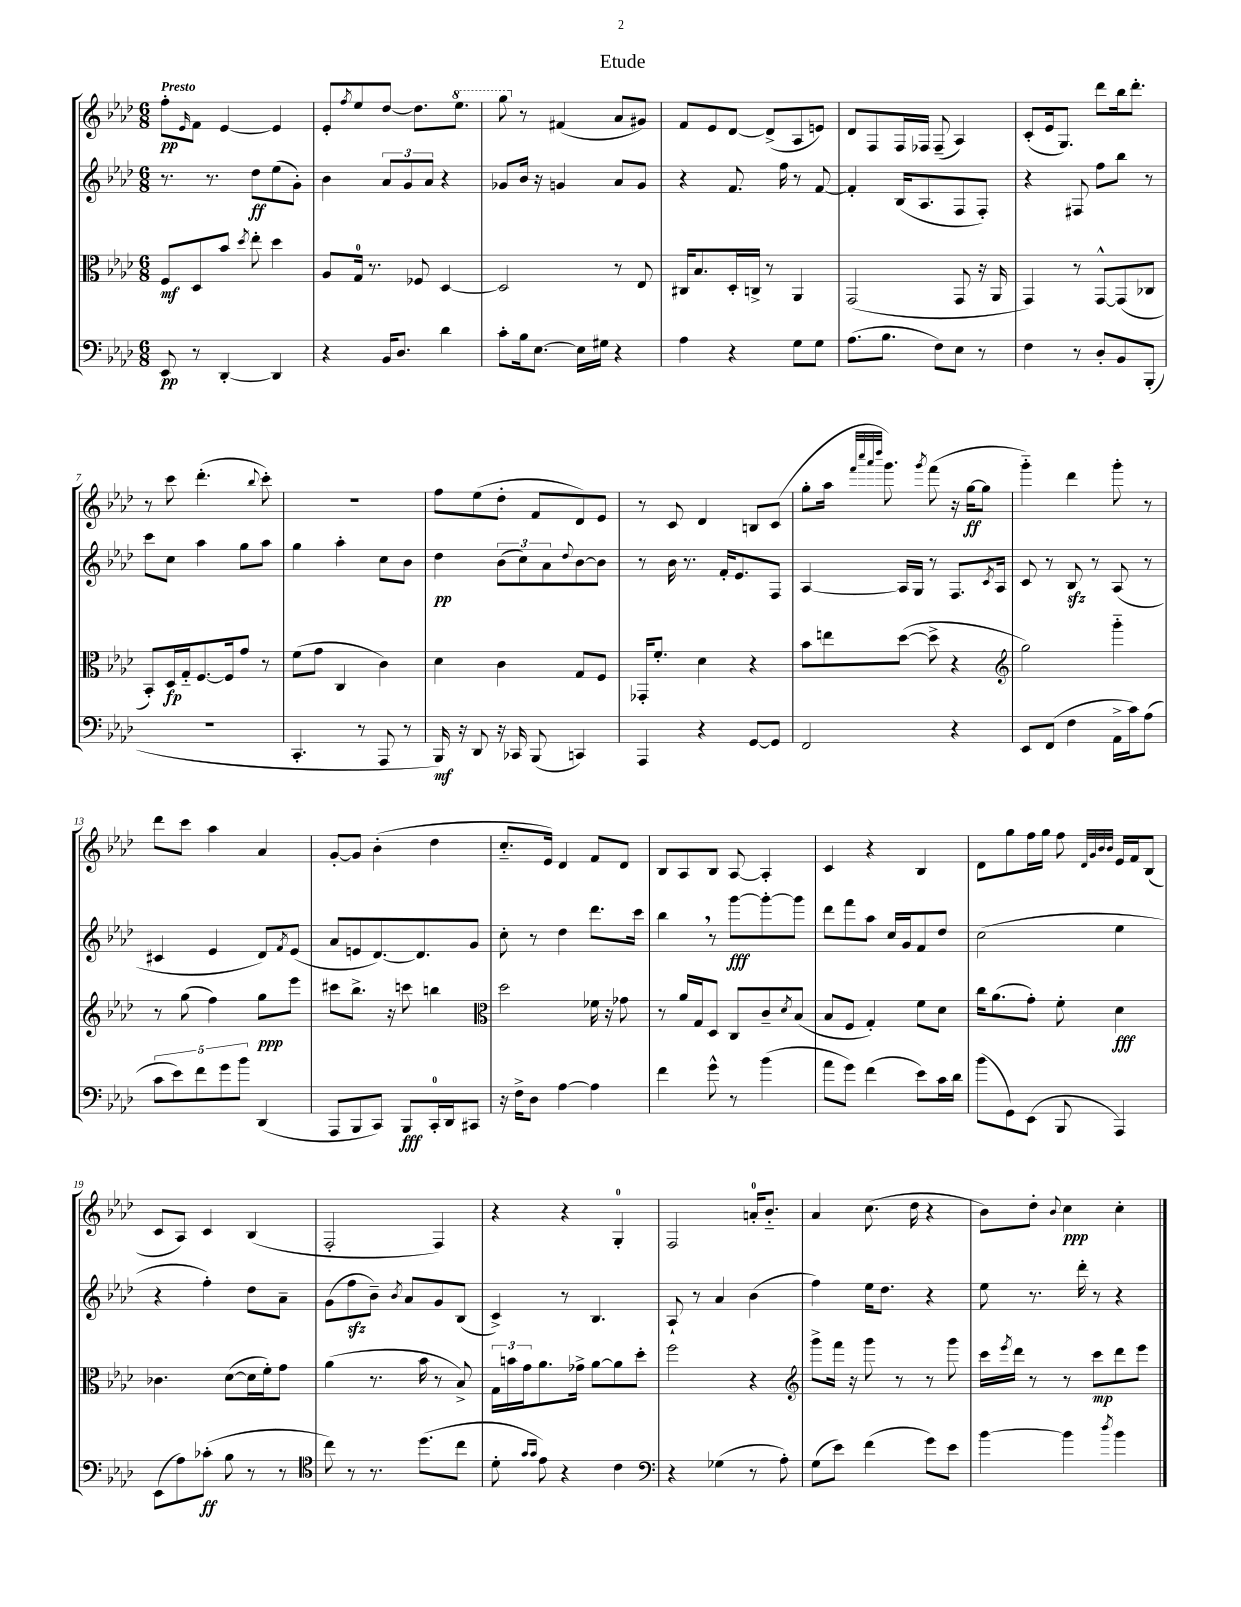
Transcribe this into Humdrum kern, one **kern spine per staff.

**kern	**dynam	**kern	**dynam	**kern	**dynam	**kern	**dynam
*part4	*part4	*part3	*part3	*part2	*part2	*part1	*part1
*staff4	*staff4	*staff3	*staff3	*staff2	*staff2	*staff1	*staff1
*clefF4	*	*clefC3	*	*clefG2	*	*clefG2	*
*k[b-e-a-d-]	*	*k[b-e-a-d-]	*	*k[b-e-a-d-]	*	*k[b-e-a-d-]	*
*M6/8	*	*M6/8	*	*M6/8	*	*M6/8	*
=1	=1	=1	=1	=1	=1	=1	=1
!	!	!	!	!	!	!LO:TX:a:B:t=Presto	!
8EE-/	pp	8F/L	mf	8.r	.	8ff'\L	pp
.	.	.	.	.	.	16qqe-/	.
8r	.	8D-/	.	.	.	8f\J	.
.	.	.	.	8.r	.	.	.
[4DD-'/	.	8b-/J	.	.	.	[4e-/	.
.	.	8qdd-/	.	.	.	.	.
.	.	8ee-'\	.	8dd-\L	ff	.	.
4DD-/]	.	4dd-\	.	(8ee-\	.	4e-/]	.
.	.	.	.	8g'\J)	.	.	.
=2	=2	=2	=2	=2	=2	=2	=2
4r	.	8A-/L	.	4b-\	.	8e-'/L	.
.	.	.	.	.	.	8qff/	.
.	.	16G/Jk	.	.	.	8ee-/	.
.	.	8.r	.	.	.	.	.
16BB-/KL	.	.	.	12a-/L	.	[8dd-/J	.
8.D-/J	.	.	.	.	.	.	.
.	.	.	.	12g/	.	.	.
.	.	8F-X/	.	.	.	8.dd-\L]	.
.	.	.	.	12a-/J	.	.	.
4d-\	.	[4D-/	.	4r	.	.	.
*	*	*	*	*	*	*8va	*
.	.	.	.	.	.	8.eee-\J	.
=3	=3	=3	=3	=3	=3	=3	=3
8c'\L	.	2D-/]	.	8g-X/L	.	8ggg\	.
*	*	*	*	*	*	*X8va	*
16B-\k	.	.	.	16b-/Jk	.	8r	.
[8.E-\J	.	.	.	16r	.	.	.
.	.	.	.	4gn/	.	(4f#X/	.
16E-\LL]	.	.	.	.	.	.	.
16G#X\JJ	.	.	.	.	.	.	.
4r	.	8r	.	8a-/L	.	8a-/L	.
.	.	8E-/	.	8g/J	.	8g#X/J)	.
=4	=4	=4	=4	=4	=4	=4	=4
4A-\	.	16C#X/KL	.	4r	.	8f/L	.
.	.	8.B-/	.	.	.	.	.
.	.	.	.	.	.	8e-/	.
4r	.	16D-'/L	.	8.f/	.	[8d-/J	.
.	.	16Cn^/JJ	.	.	.	.	.
.	.	8r	.	.	.	(8d-^/L]	.
.	.	.	.	16ff\	.	.	.
8G\L	.	4AA-/	.	8r	.	8A-/	.
8G\J	.	.	.	[8f/	.	8en/J)	.
=5	=5	=5	=5	=5	=5	=5	=5
(8.A-\L	.	(2GG/	.	4f'/]	.	8d-/L	.
.	.	.	.	.	.	8F/	.
8.B-\J	.	.	.	.	.	.	.
.	.	.	.	(16B-/KL	.	16F/L	.
.	.	.	.	8.A-/	.	16F-X/JJ	.
8F\L)	.	.	.	.	.	(8F-~/	.
8E-\J	.	8GG/	.	8F/	.	4A-/)	.
8r	.	16r	.	8F'/J)	.	.	.
.	.	16AA-/	.	.	.	.	.
=6	=6	=6	=6	=6	=6	=6	=6
4F\	.	4GG/)	.	4r	.	(8c'/L	.
.	.	.	.	.	.	16e-/k	.
.	.	.	.	.	.	8.G/J)	.
8r	.	8r	.	8F#X/	.	.	.
8D-'/L	.	[8GG^^/L	.	8ff\L	.	8ddd-\L	.
8BB-/	.	(8GG/]	.	8bb-\J	.	16bb-\k	.
.	.	.	.	.	.	8.ddd-'\J	.
(8BBB-'/J	.	8C-X/J	.	8r	.	.	.
!!LO:LB:g=z
=7	=7	=7	=7	=7	=7	=7	=7
2.r	.	8BB-'/L)	.	8ccc\L	.	8r	.
.	.	16D-/L	fp	8cc\J	.	8ccc\	.
.	.	16G/J	.	.	.	.	.
.	.	[8.F/	.	4aa-\	.	(4.ddd-'\	.
.	.	16F/k]	.	.	.	.	.
.	.	8g/J	.	8gg\L	.	.	.
.	.	.	.	.	.	8qqbb-/	.
.	.	8r	.	8aa-\J	.	8ccc'\)	.
=8	=8	=8	=8	=8	=8	=8	=8
4.CC'/	.	(8f\L	.	4gg\	.	2.r	.
.	.	8g\J	.	.	.	.	.
.	.	4C/	.	4aa-'\	.	.	.
8r	.	.	.	.	.	.	.
8AAA-/	.	4c\)	.	8cc\L	.	.	.
8r	.	.	.	8b-\J	.	.	.
=9	=9	=9	=9	=9	=9	=9	=9
16BBB-/)	mf	4d-\	.	4dd-\	pp	8ff\L	.
16r	.	.	.	.	.	.	.
8DD-/	.	.	.	.	.	(8ee-\	.
16r	.	4c\	.	(12b-\L	.	8dd-'\J	.
16CC-X/	.	.	.	.	.	.	.
.	.	.	.	12cc\)	.	.	.
(8BBB-/	.	.	.	.	.	8f/L	.
.	.	.	.	12a-\	.	.	.
.	.	.	.	8qqdd-/	.	.	.
4CCn/)	.	8G/L	.	[8b-\	.	8d-/)	.
.	.	8F/J	.	8b-\J]	.	8e-/J	.
=10	=10	=10	=10	=10	=10	=10	=10
4AAA-/	.	16GG-X'/KL	.	8r	.	8r	.
.	.	8.f'/J	.	.	.	.	.
.	.	.	.	16b-\	.	8c/	.
.	.	.	.	8.r	.	.	.
4r	.	4d-\	.	.	.	4d-/	.
.	.	.	.	16f'/KL	.	.	.
.	.	.	.	8.e-/	.	.	.
[8GG/L	.	4r	.	.	.	8Bn/L	.
8GG/J]	.	.	.	8F/J	.	(8c/J	.
=11	=11	=11	=11	=11	=11	=11	=11
2FF/	.	8b-\L	.	[4A-/	.	8gg'\L	.
.	.	8een\	.	.	.	16aa-\Jk	.
.	.	.	.	.	.	32qqfff/LLL	.
.	.	.	.	.	.	32qqcccc/	.
.	.	.	.	.	.	32qqaaa-/	.
.	.	.	.	.	.	32qqdddd-/JJJ	.
.	.	.	.	.	.	8.ggg\)	.
.	.	([8dd-\J	.	16A-/LL]	.	.	.
.	.	.	.	16G/JJ	.	.	.
.	.	.	.	.	.	8qggg/	.
.	.	8dd-^\]	.	8r	.	(8fff\	.
4r	.	4r	.	8.F/L	.	16r	.
.	.	.	.	.	.	[16gg\KL	ff
.	.	.	.	.	.	8gg\J]	.
.	.	.	.	8qc/	.	.	.
.	.	.	.	16A-/Jk	.	.	.
=12	=12	=12	=12	=12	=12	=12	=12
*	*	*clefG2	*	*	*	*	*
8EE-/L	.	2gg\)	.	8c/	.	4ggg\)	.
(8FF/J	.	.	.	8r	.	.	.
4F\	.	.	.	8B-zz/	.	4ddd-\	.
.	.	.	.	8r	.	.	.
16AA-^\LL	.	4ggg\	.	(8A-/	.	8ggg'\	.
16c\J)	.	.	.	.	.	.	.
(8A-\J	.	.	.	8r	.	8r	.
!!LO:LB:g=z
=13	=13	=13	=13	=13	=13	=13	=13
10c\L	.	8r	.	4c#X/	.	8ddd-\L	.
10e-\)	.	.	.	.	.	.	.
.	.	(8gg\	.	.	.	8ccc\J	.
10f\	.	.	.	.	.	.	.
.	.	4ff\)	.	4e-/	.	4aa-\	.
10g\	.	.	.	.	.	.	.
10b-\J	.	.	.	.	.	.	.
(4DD-/	.	8gg\L	ppp	8d-/L)	.	4a-/	.
.	.	.	.	8qf/	.	.	.
.	.	8eee-\J	.	(8e-/J	.	.	.
=14	=14	=14	=14	=14	=14	=14	=14
8AAA-/L	.	8ccc#X\L	.	8a-/L	.	[8g'/L	.
8BBB-/	.	8.bb-^\J	.	8en/	.	8g/J]	.
8CC/J)	.	.	.	[8.d-/)	.	(4b-'\	.
.	.	16r	.	.	.	.	.
8BBB-/L	fff	8cccn\	.	.	.	.	.
.	.	.	.	8.d-/]	.	.	.
16CC'/L	.	4bbn\	.	.	.	4dd-\	.
16DD-/J	.	.	.	.	.	.	.
8CC#X/J	.	.	.	8g/J	.	.	.
=15	=15	=15	=15	=15	=15	=15	=15
*	*	*clefC3	*	*	*	*	*
16r	.	2dd-\	.	8cc'\	.	8.cc/L	.
16F^\KL	.	.	.	.	.	.	.
8D-\J	.	.	.	8r	.	.	.
.	.	.	.	.	.	16e-/Jk)	.
[4A-\	.	.	.	4dd-\	.	4d-/	.
4A-\]	.	16f-X\	.	8.ddd-\L	.	8f/L	.
.	.	16r	.	.	.	.	.
.	.	8g-X\	.	.	.	8d-/J	.
.	.	.	.	16ccc\Jk	.	.	.
=16	=16	=16	=16	=16	=16	=16	=16
4f\	.	8r	.	4bb-,\	.	8B-/L	.
.	.	16a-/LL	.	.	.	8A-/	.
.	.	16G/J	.	.	.	.	.
8g^^\	.	8D-/J	.	8r	.	8B-/J	.
8r	.	8C/L	.	[8ggg\L	fff	[8A-/	.
(4b-\	.	8c~/	.	8ggg'\_	.	4A-'/]	.
.	.	8qd-/	.	.	.	.	.
.	.	(8B-/J	.	8ggg\J]	.	.	.
=17	=17	=17	=17	=17	=17	=17	=17
8a-\L	.	8B-/L	.	8ddd-\L	.	4c/	.
8g\J)	.	8F/J	.	8fff\	.	.	.
(4f\	.	4G'/)	.	8aa-\J	.	4r	.
.	.	.	.	16cc/LL	.	.	.
.	.	.	.	16g/J	.	.	.
8e-\L)	.	8f\L	.	8f/	.	4B-/	.
16c\L	.	8d-\J	.	8dd-/J	.	.	.
16d-\JJ	.	.	.	.	.	.	.
=18	=18	=18	=18	=18	=18	=18	=18
(8b-\L	.	16cc\KL	.	(2cc\	.	8d-\L	.
.	.	(8.a-\	.	.	.	.	.
8GG\)	.	.	.	.	.	8gg\	.
(8EE-\J	.	8g'\J)	.	.	.	16ff\L	.
.	.	.	.	.	.	16gg\JJ	.
8BBB-/	.	8f'\	.	.	.	8ff\	.
.	.	.	.	.	.	32qqd-/LLL	.
.	.	.	.	.	.	32qqg/	.
.	.	.	.	.	.	32qqb-/	.
.	.	.	.	.	.	32qqb-/JJJ	.
4AAA-/)	.	4d-\	fff	4ee-\	.	16e-/LL	.
.	.	.	.	.	.	16f/J	.
.	.	.	.	.	.	(8B-/J	.
!!LO:LB:g=z
=19	=19	=19	=19	=19	=19	=19	=19
(8EE-\L	.	4.c-X\	.	4r	.	8c/L	.
8A-\)	.	.	.	.	.	8A-/J)	.
(8c-X'\J	ff	.	.	4ff'\)	.	4c/	.
8B-\	.	([8d-\L	.	.	.	.	.
8r	.	16d-\L]	.	8dd-\L	.	(4B-/	.
.	.	16f'\J)	.	.	.	.	.
8r	.	8g\J	.	8a-~\J	.	.	.
=20	=20	=20	=20	=20	=20	=20	=20
*clefC4	*	*	*	*	*	*	*
8cc\)	.	(4a-\	.	(8g\L	.	2F'/	.
8r	.	.	.	8ffzz\	.	.	.
8.r	.	8.r	.	8b-~\J)	.	.	.
.	.	.	.	8qb-/	.	.	.
.	.	.	.	8a-/L	.	.	.
(8.dd-\L	.	16b-\	.	.	.	.	.
.	.	8r	.	8g/	.	4F/)	.
8cc\J	.	8B-^/)	.	(8B-/J	.	.	.
=21	=21	=21	=21	=21	=21	=21	=21
8d-'\	.	24G\LL	.	4c^/)	.	4r	.
.	.	24bn\	.	.	.	.	.
.	.	24g\J	.	.	.	.	.
16qqg/LL	.	.	.	.	.	.	.
16qqg/JJ	.	.	.	.	.	.	.
8e-\)	.	8.a-\	.	.	.	.	.
4r	.	.	.	8r	.	4r	.
.	.	16g-X^\Jk	.	.	.	.	.
.	.	[8a-\L	.	4.B-/	.	.	.
4c\	.	8a-\]	.	.	.	4G'/	.
.	.	8dd-'\J	.	.	.	.	.
=22	=22	=22	=22	=22	=22	=22	=22
*clefF4	*	*	*	*	*	*	*
4r	.	2ff\	.	8A-`/	.	2F/	.
.	.	.	.	8r	.	.	.
(4G-X\	.	.	.	4a-/	.	.	.
8r	.	4r	.	(4b-\	.	16an'/KL	.
.	.	.	.	.	.	8.b-/J	.
8A-'\)	.	.	.	.	.	.	.
=23	=23	=23	=23	=23	=23	=23	=23
*	*	*clefG2	*	*	*	*	*
(8G\L	.	8ggg^\L	.	4ff\)	.	4a-/	.
8e-\J)	.	16fff\Jk	.	.	.	.	.
.	.	16r	.	.	.	.	.
(4f\	.	8ggg\	.	16ee-\KL	.	(8.cc\	.
.	.	.	.	8.dd-\J	.	.	.
.	.	8r	.	.	.	.	.
.	.	.	.	.	.	16dd-\	.
8g\L)	.	8r	.	4r	.	4r	.
8e-\J	.	8ggg\	.	.	.	.	.
=24	=24	=24	=24	=24	=24	=24	=24
[4b-\	.	16ccc\LL	.	8ee-\	.	8b-\L)	.
.	.	8qeee-/	.	.	.	.	.
.	.	16ddd-\JJ	.	.	.	.	.
.	.	8r	.	8.r	.	8dd-'\J	.
.	.	.	.	.	.	8qqb-/	.
4b-\]	.	8r	.	.	.	4cc\	ppp
.	.	.	.	16ddd-'\	.	.	.
.	.	8ccc\L	mp	8r	.	.	.
8qdd-/	.	.	.	.	.	.	.
4b-\	.	8ddd-\	.	4r	.	4cc'\	.
.	.	8eee-\J	.	.	.	.	.
==	==	==	==	==	==	==	==
*-	*-	*-	*-	*-	*-	*-	*-
